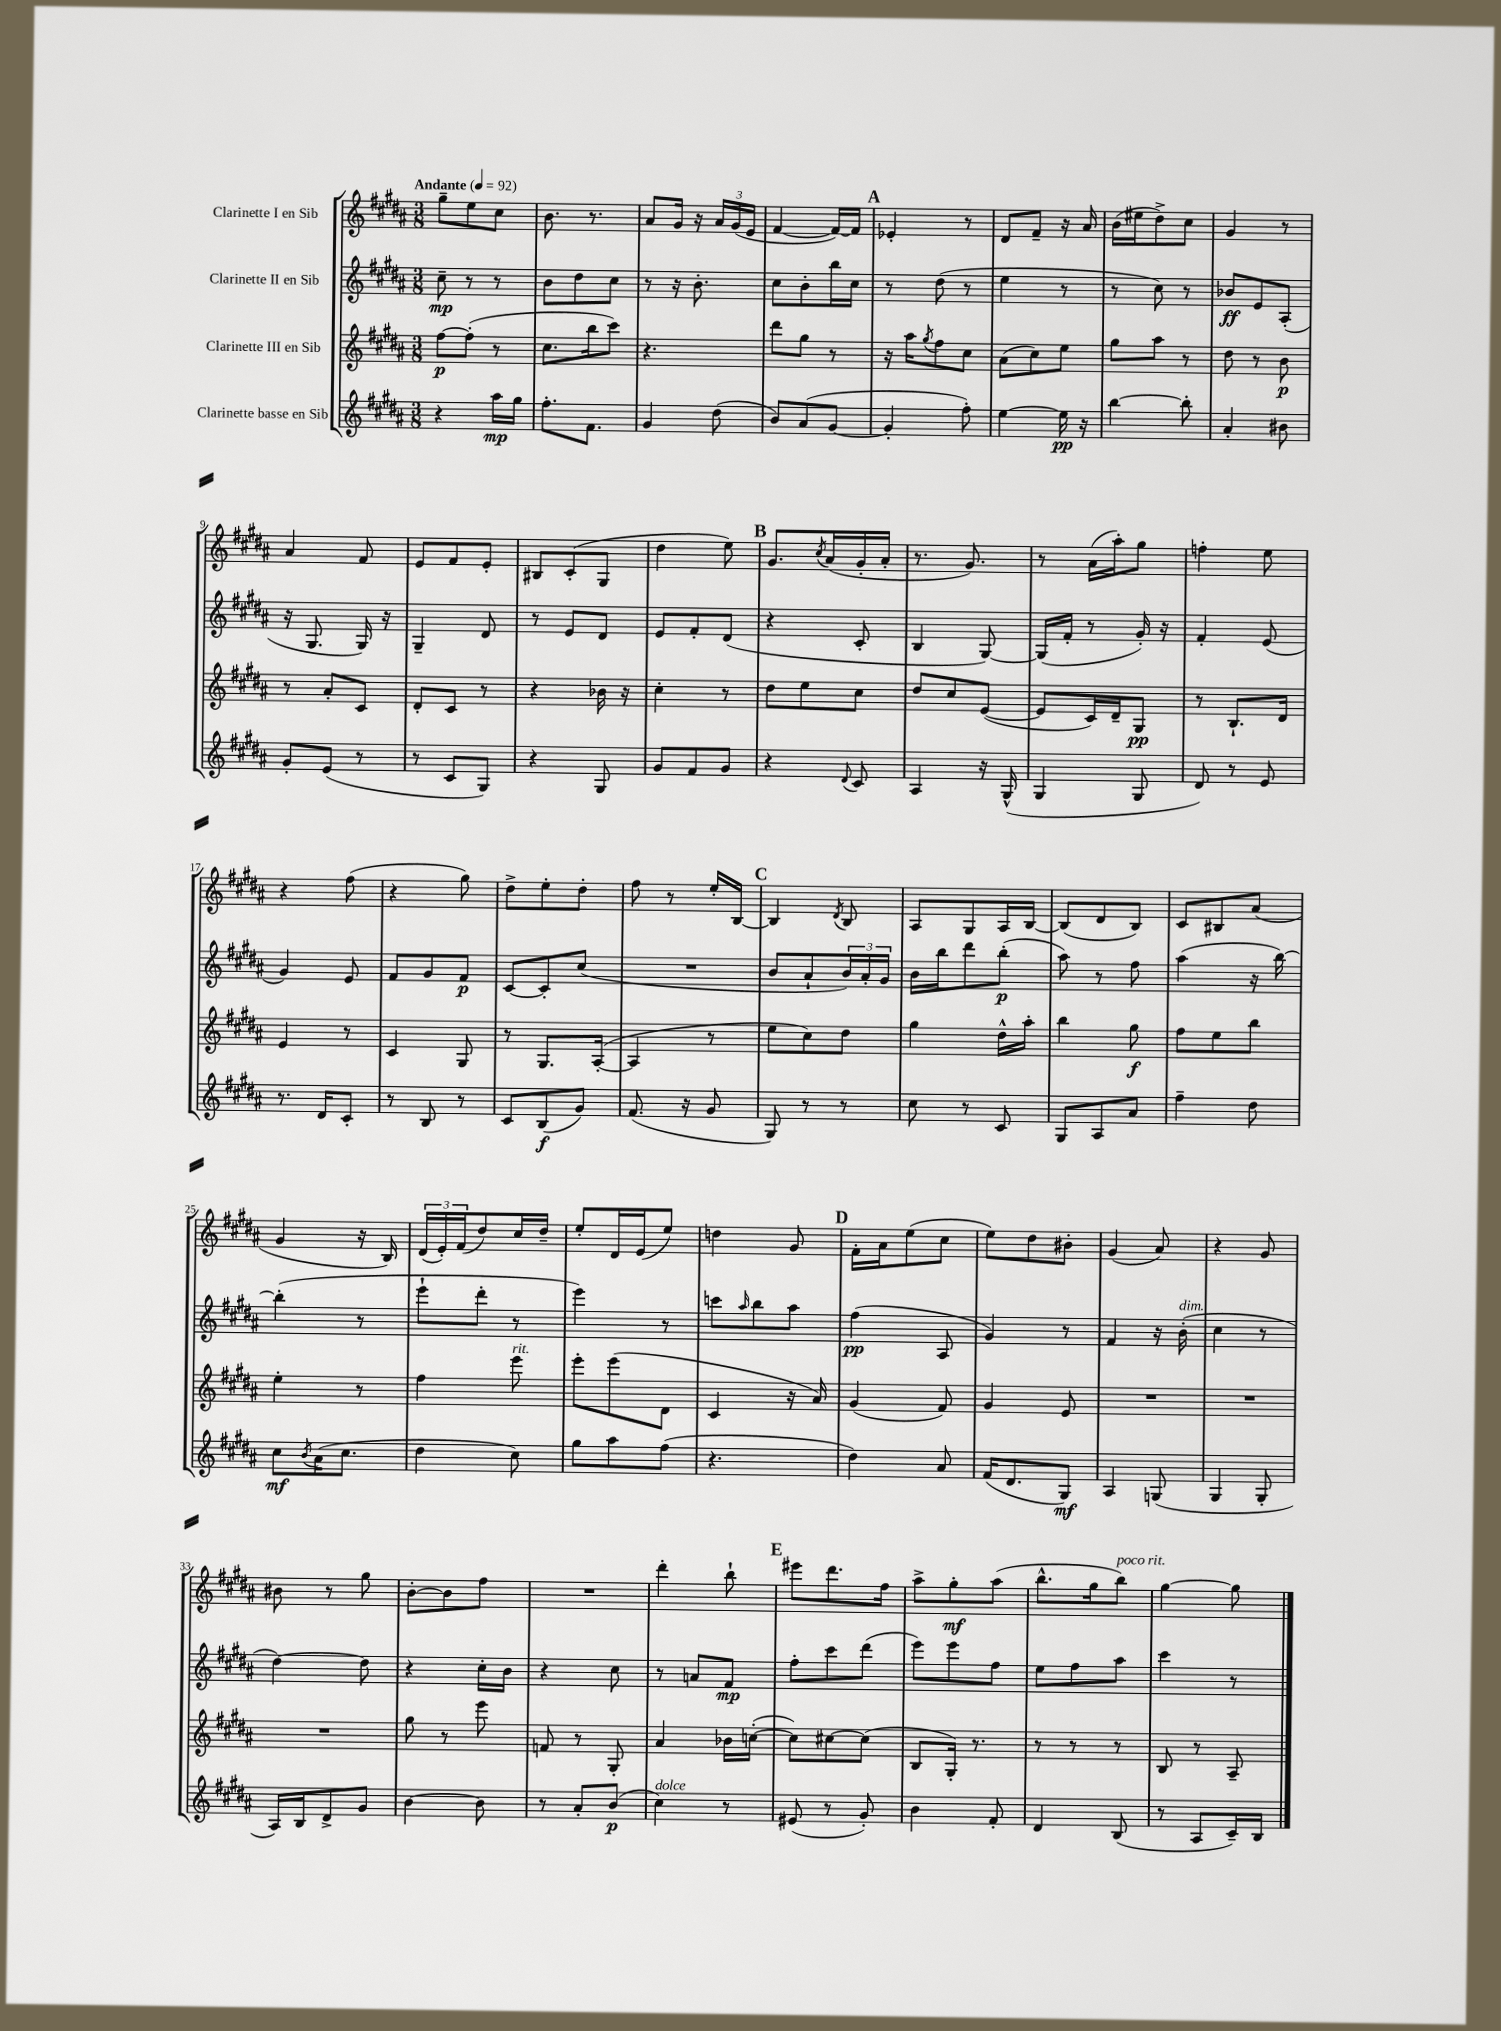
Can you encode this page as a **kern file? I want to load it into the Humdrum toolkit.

**kern	**dynam	**kern	**dynam	**kern	**dynam	**kern	**dynam
*part4	*part4	*part3	*part3	*part2	*part2	*part1	*part1
*staff4	*staff4	*staff3	*staff3	*staff2	*staff2	*staff1	*staff1
*I"Clarinette basse en Sib	*	*I"Clarinette III en Sib	*	*I"Clarinette II en Sib	*	*I"Clarinette I en Sib	*
*clefG2	*	*clefG2	*	*clefG2	*	*clefG2	*
*k[f#c#g#d#a#]	*	*k[f#c#g#d#a#]	*	*k[f#c#g#d#a#]	*	*k[f#c#g#d#a#]	*
*M3/8	*	*M3/8	*	*M3/8	*	*M3/8	*
*MM92	*	*MM92	*	*MM92	*	*MM92	*
=1	=1	=1	=1	=1	=1	=1	=1
!	!	!	!	!	!	!LO:TX:a:B:t=Andante	!
4r	.	[8ff#\L	p	8cc#~\	mp	8gg#~\L	.
.	.	(8ff#'\J]	.	8r	.	8ee\	.
16aa#\LL	mp	8r	.	8r	.	8cc#\J	.
16gg#\JJ	.	.	.	.	.	.	.
=2	=2	=2	=2	=2	=2	=2	=2
8.ff#'\L	.	8.cc#\L	.	8b\L	.	8.b\	.
.	.	.	.	8dd#\	.	.	.
8.f#\J	.	16bb\k	.	.	.	8.r	.
.	.	8ccc#\J)	.	8cc#\J	.	.	.
=3	=3	=3	=3	=3	=3	=3	=3
4g#/	.	4.r	.	8r	.	8a#/L	.
.	.	.	.	16r	.	16g#/Jk	.
.	.	.	.	8.b'\	.	16r	.
(8dd#\	.	.	.	.	.	24a#/LL	.
.	.	.	.	.	.	(24g#/	.
.	.	.	.	.	.	24e/JJ	.
=4	=4	=4	=4	=4	=4	=4	=4
8b/L)	.	8ddd#\L	.	8cc#\L	.	[4f#/	.
(8a#/	.	8gg#\J	.	8b'\	.	.	.
[8g#/J	.	8r	.	16bb\L	.	16f#/LL_)	.
.	.	.	.	16cc#\JJ	.	16f#/JJ]	.
!!LO:REH:place=s1:t=A
=5	=5	=5	=5	=5	=5	=5	=5
4g#'/]	.	16r	.	8r	.	4e-X'/	.
.	.	16aa#\KL	.	.	.	.	.
.	.	8qgg#/	.	.	.	.	.
.	.	8ff#\	.	(8dd#\	.	.	.
8ff#'\)	.	8cc#\J	.	8r	.	8r	.
=6	=6	=6	=6	=6	=6	=6	=6
[4ee\	.	(8a#\L	.	4ee\	.	8d#/L	.
.	.	8cc#\)	.	.	.	8f#~/J	.
16ee\]	pp	8ee\J	.	8r	.	16r	.
16r	.	.	.	.	.	16a#/	.
=7	=7	=7	=7	=7	=7	=7	=7
[4bb\	.	8gg#\L	.	8r	.	(16b\LL	.
.	.	.	.	.	.	16ee#X\J	.
.	.	8aa#\J	.	8cc#\)	.	8dd#^\)	.
8bb'\]	.	8r	.	8r	.	8cc#\J	.
=8	=8	=8	=8	=8	=8	=8	=8
4a#'/	.	8dd#\	.	8b-X/L	ff	4g#/	.
.	.	8r	.	8e/	.	.	.
8b#X\	.	8b\	p	(8A#'/J	.	8r	.
!!LO:LB:g=z
=9	=9	=9	=9	=9	=9	=9	=9
8g#'/L	.	8r	.	16r	.	4a#/	.
.	.	.	.	8.G#/	.	.	.
(8e/J	.	8a#'/L	.	.	.	.	.
8r	.	8c#/J	.	16G#/)	.	8f#/	.
.	.	.	.	16r	.	.	.
=10	=10	=10	=10	=10	=10	=10	=10
8r	.	8d#'/L	.	4G#~/	.	8e/L	.
8c#/L	.	8c#/J	.	.	.	8f#/	.
8G#/J)	.	8r	.	8d#/	.	8e'/J	.
=11	=11	=11	=11	=11	=11	=11	=11
4r	.	4r	.	8r	.	8B#X/L	.
.	.	.	.	8e/L	.	(8c#'/	.
8G#/	.	16b-X\	.	8d#/J	.	8G#/J	.
.	.	16r	.	.	.	.	.
=12	=12	=12	=12	=12	=12	=12	=12
8g#/L	.	4cc#'\	.	8e/L	.	4dd#\	.
8f#/	.	.	.	8f#'/	.	.	.
8g#/J	.	8r	.	(8d#/J	.	8ee\)	.
!!LO:REH:place=s1:t=B
=13	=13	=13	=13	=13	=13	=13	=13
4r	.	8dd#\L	.	4r	.	8.g#/L	.
.	.	8ee\	.	.	.	.	.
.	.	.	.	.	.	8qcc#/	.
.	.	.	.	.	.	(16a#/L	.
8qqd#/	.	.	.	.	.	.	.
8c#/	.	8cc#\J	.	8c#'/	.	16g#'/	.
.	.	.	.	.	.	16a#'/JJ	.
=14	=14	=14	=14	=14	=14	=14	=14
4A#/	.	8dd#/L	.	4B/	.	8.r	.
.	.	8cc#/	.	.	.	.	.
.	.	.	.	.	.	8.g#/)	.
16r	.	([8e/J	.	[8G#/)	.	.	.
(16G#^^/	.	.	.	.	.	.	.
=15	=15	=15	=15	=15	=15	=15	=15
4G#/	.	8e/L]	.	(16G#/LL]	.	8r	.
.	.	.	.	16f#'/JJ	.	.	.
.	.	16c#/L)	.	8r	.	(16a#\LL	.
.	.	16d#~/J	.	.	.	16aa#'\J)	.
8G#/	.	8G#/J	pp	16g#'/)	.	8gg#\J	.
.	.	.	.	16r	.	.	.
=16	=16	=16	=16	=16	=16	=16	=16
8d#/)	.	8r	.	4f#'/	.	4ffn'\	.
8r	.	8.B`/L	.	.	.	.	.
8e/	.	.	.	(8e/	.	8ee\	.
.	.	16d#/Jk	.	.	.	.	.
!!LO:LB:g=z
=17	=17	=17	=17	=17	=17	=17	=17
8.r	.	4e/	.	4g#/)	.	4r	.
16d#/KL	.	.	.	.	.	.	.
8c#'/J	.	8r	.	8e/	.	(8ff#\	.
=18	=18	=18	=18	=18	=18	=18	=18
8r	.	4c#/	.	8f#/L	.	4r	.
8B/	.	.	.	8g#/	.	.	.
8r	.	8G#/	.	8f#/J	p	8gg#\)	.
=19	=19	=19	=19	=19	=19	=19	=19
8c#/L	.	8r	.	[8c#/L	.	8dd#^\L	.
(8B/	f	8.G#/L	.	8c#'/]	.	8ee'\	.
8g#/J)	.	.	.	(8cc#/J	.	8dd#'\J	.
.	.	([16A#'/Jk	.	.	.	.	.
=20	=20	=20	=20	=20	=20	=20	=20
(8.f#/	.	4A#/]	.	4.r	.	8ff#\	.
.	.	.	.	.	.	8r	.
16r	.	.	.	.	.	.	.
8g#/	.	8r	.	.	.	16ee'/LL	.
.	.	.	.	.	.	[16B/JJ	.
!!LO:REH:place=s1:t=C
=21	=21	=21	=21	=21	=21	=21	=21
8G#/)	.	8ee\L	.	8b/L	.	4B/]	.
8r	.	8cc#\)	.	8a#`/	.	.	.
.	.	.	.	.	.	8qd#/	.
8r	.	8dd#\J	.	24b/L)	.	8B/	.
.	.	.	.	24a#'/	.	.	.
.	.	.	.	24g#/JJ	.	.	.
=22	=22	=22	=22	=22	=22	=22	=22
8cc#\	.	4gg#\	.	16b\LL	.	8A#/L	.
.	.	.	.	16bb\J	.	.	.
8r	.	.	.	8ddd#\	.	8G#/	.
8c#/	.	16dd#^^\LL	.	(8bb'\J	p	16A#/L	.
.	.	16aa#'\JJ	.	.	.	[16B/JJ	.
=23	=23	=23	=23	=23	=23	=23	=23
8G#/L	.	4bb\	.	8aa#\)	.	(8B/L]	.
8A#/	.	.	.	8r	.	8d#/	.
8a#/J	.	8gg#\	f	8ff#\	.	8B/J)	.
=24	=24	=24	=24	=24	=24	=24	=24
4ff#~\	.	8ff#\L	.	(4aa#\	.	8c#/L	.
.	.	8ee\	.	.	.	8B#X/	.
8dd#\	.	8bb\J	.	16r	.	(8a#/J	.
.	.	.	.	[16bb\)	.	.	.
!!LO:LB:g=z
=25	=25	=25	=25	=25	=25	=25	=25
8cc#\L	mf	4ee'\	.	(4bb'\]	.	4g#/	.
8qb/	.	.	.	.	.	.	.
(16a#\K	.	.	.	.	.	.	.
8.cc#\J	.	.	.	.	.	.	.
.	.	8r	.	8r	.	16r	.
.	.	.	.	.	.	16B/)	.
=26	=26	=26	=26	=26	=26	=26	=26
4dd#\	.	4ff#\	.	8eee`\L	.	(24d#/LL	.
.	.	.	.	.	.	24e'/)	.
.	.	.	.	.	.	(24f#/J	.
.	.	.	.	8ddd#'\J	.	8dd#/)	.
!	!	!LO:TX:a:i:t=rit.	!	!	!	!	!
8cc#\)	.	8eee\	.	8r	.	16cc#/L	.
.	.	.	.	.	.	16dd#~/JJ	.
=27	=27	=27	=27	=27	=27	=27	=27
8gg#\L	.	8eee'\L	.	4eee\)	.	8ee'/L	.
8aa#\	.	(8eee\	.	.	.	16d#/L	.
.	.	.	.	.	.	(16e/J	.
(8ff#\J	.	8d#\J	.	8r	.	8ee/J)	.
=28	=28	=28	=28	=28	=28	=28	=28
4.r	.	4c#/	.	8cccn\L	.	4ddn\	.
.	.	.	.	16qqaa#/	.	.	.
.	.	.	.	8bb\	.	.	.
.	.	16r	.	8aa#\J	.	8g#/	.
.	.	16a#/)	.	.	.	.	.
!!LO:REH:place=s1:t=D
=29	=29	=29	=29	=29	=29	=29	=29
4dd#\)	.	(4g#/	.	(4ff#\	pp	16f#'\LL	.
.	.	.	.	.	.	16a#\J	.
.	.	.	.	.	.	(8ee\	.
8a#/	.	8f#/)	.	8A#/	.	8cc#\J	.
=30	=30	=30	=30	=30	=30	=30	=30
(16f#/KL	.	4g#/	.	4g#/)	.	8ee\L)	.
8.d#/	.	.	.	.	.	.	.
.	.	.	.	.	.	8dd#\	.
8G#/J)	mf	8e/	.	8r	.	8b#X'\J	.
=31	=31	=31	=31	=31	=31	=31	=31
4A#/	.	4.r	.	4f#/	.	(4g#/	.
(8Gn/	.	.	.	16r	.	8a#/)	.
!	!	!	!	!LO:TX:a:i:t=dim.	!	!	!
.	.	.	.	(16b'\	.	.	.
=32	=32	=32	=32	=32	=32	=32	=32
4G#/	.	4.r	.	4cc#\	.	4r	.
8G#'/	.	.	.	8r	.	8g#/	.
!!LO:LB:g=z
=33	=33	=33	=33	=33	=33	=33	=33
16A#/LL)	.	4.r	.	[4dd#\)	.	8b#X\	.
16B/J	.	.	.	.	.	.	.
8d#^/	.	.	.	.	.	8r	.
8g#/J	.	.	.	8dd#\]	.	8gg#\	.
=34	=34	=34	=34	=34	=34	=34	=34
[4b\	.	8gg#\	.	4r	.	[8b'\L	.
.	.	8r	.	.	.	8b\]	.
8b\]	.	8eee\	.	16cc#'\LL	.	8ff#\J	.
.	.	.	.	16b\JJ	.	.	.
=35	=35	=35	=35	=35	=35	=35	=35
8r	.	8fn/	.	4r	.	4.r	.
8a#'/L	.	8r	.	.	.	.	.
(8b/J	p	8G#'/	.	8cc#\	.	.	.
=36	=36	=36	=36	=36	=36	=36	=36
!LO:TX:a:i:t=dolce	!	!	!	!	!	!	!
4cc#\)	.	4a#/	.	8r	.	4ddd#'\	.
.	.	.	.	8an/L	.	.	.
8r	.	16b-X\LL	.	8f#/J	mp	8bb`\	.
.	.	([16ccn'\JJ	.	.	.	.	.
!!LO:REH:place=s1:t=E
=37	=37	=37	=37	=37	=37	=37	=37
(8e#X/	.	8cc\L])	.	8ff#'\L	.	8eee#X\L	.
8r	.	[8cc#X\	.	8ccc#\	.	8.ddd#\	.
8g#'/)	.	(8cc#\J]	.	(8ddd#\J	.	.	.
.	.	.	.	.	.	16ff#\Jk	.
=38	=38	=38	=38	=38	=38	=38	=38
4b\	.	8B/L	.	8eee\L)	.	8aa#^\L	.
.	.	16G#'/Jk)	.	8eee\	.	8gg#'\	mf
.	.	8.r	.	.	.	.	.
8f#'/	.	.	.	8ff#\J	.	(8aa#\J	.
=39	=39	=39	=39	=39	=39	=39	=39
4d#/	.	8r	.	8ee\L	.	8.bb^^\L	.
.	.	8r	.	8ff#\	.	.	.
.	.	.	.	.	.	16gg#\k	.
!	!	!	!	!	!	!LO:TX:a:i:t=poco rit.	!
(8B/	.	8r	.	8aa#\J	.	8bb\J)	.
=40	=40	=40	=40	=40	=40	=40	=40
8r	.	8B/	.	4ccc#\	.	[4gg#\	.
8A#/L	.	8r	.	.	.	.	.
16c#~/L)	.	8A#~/	.	8r	.	8gg#\]	.
16B/JJ	.	.	.	.	.	.	.
==	==	==	==	==	==	==	==
*-	*-	*-	*-	*-	*-	*-	*-
